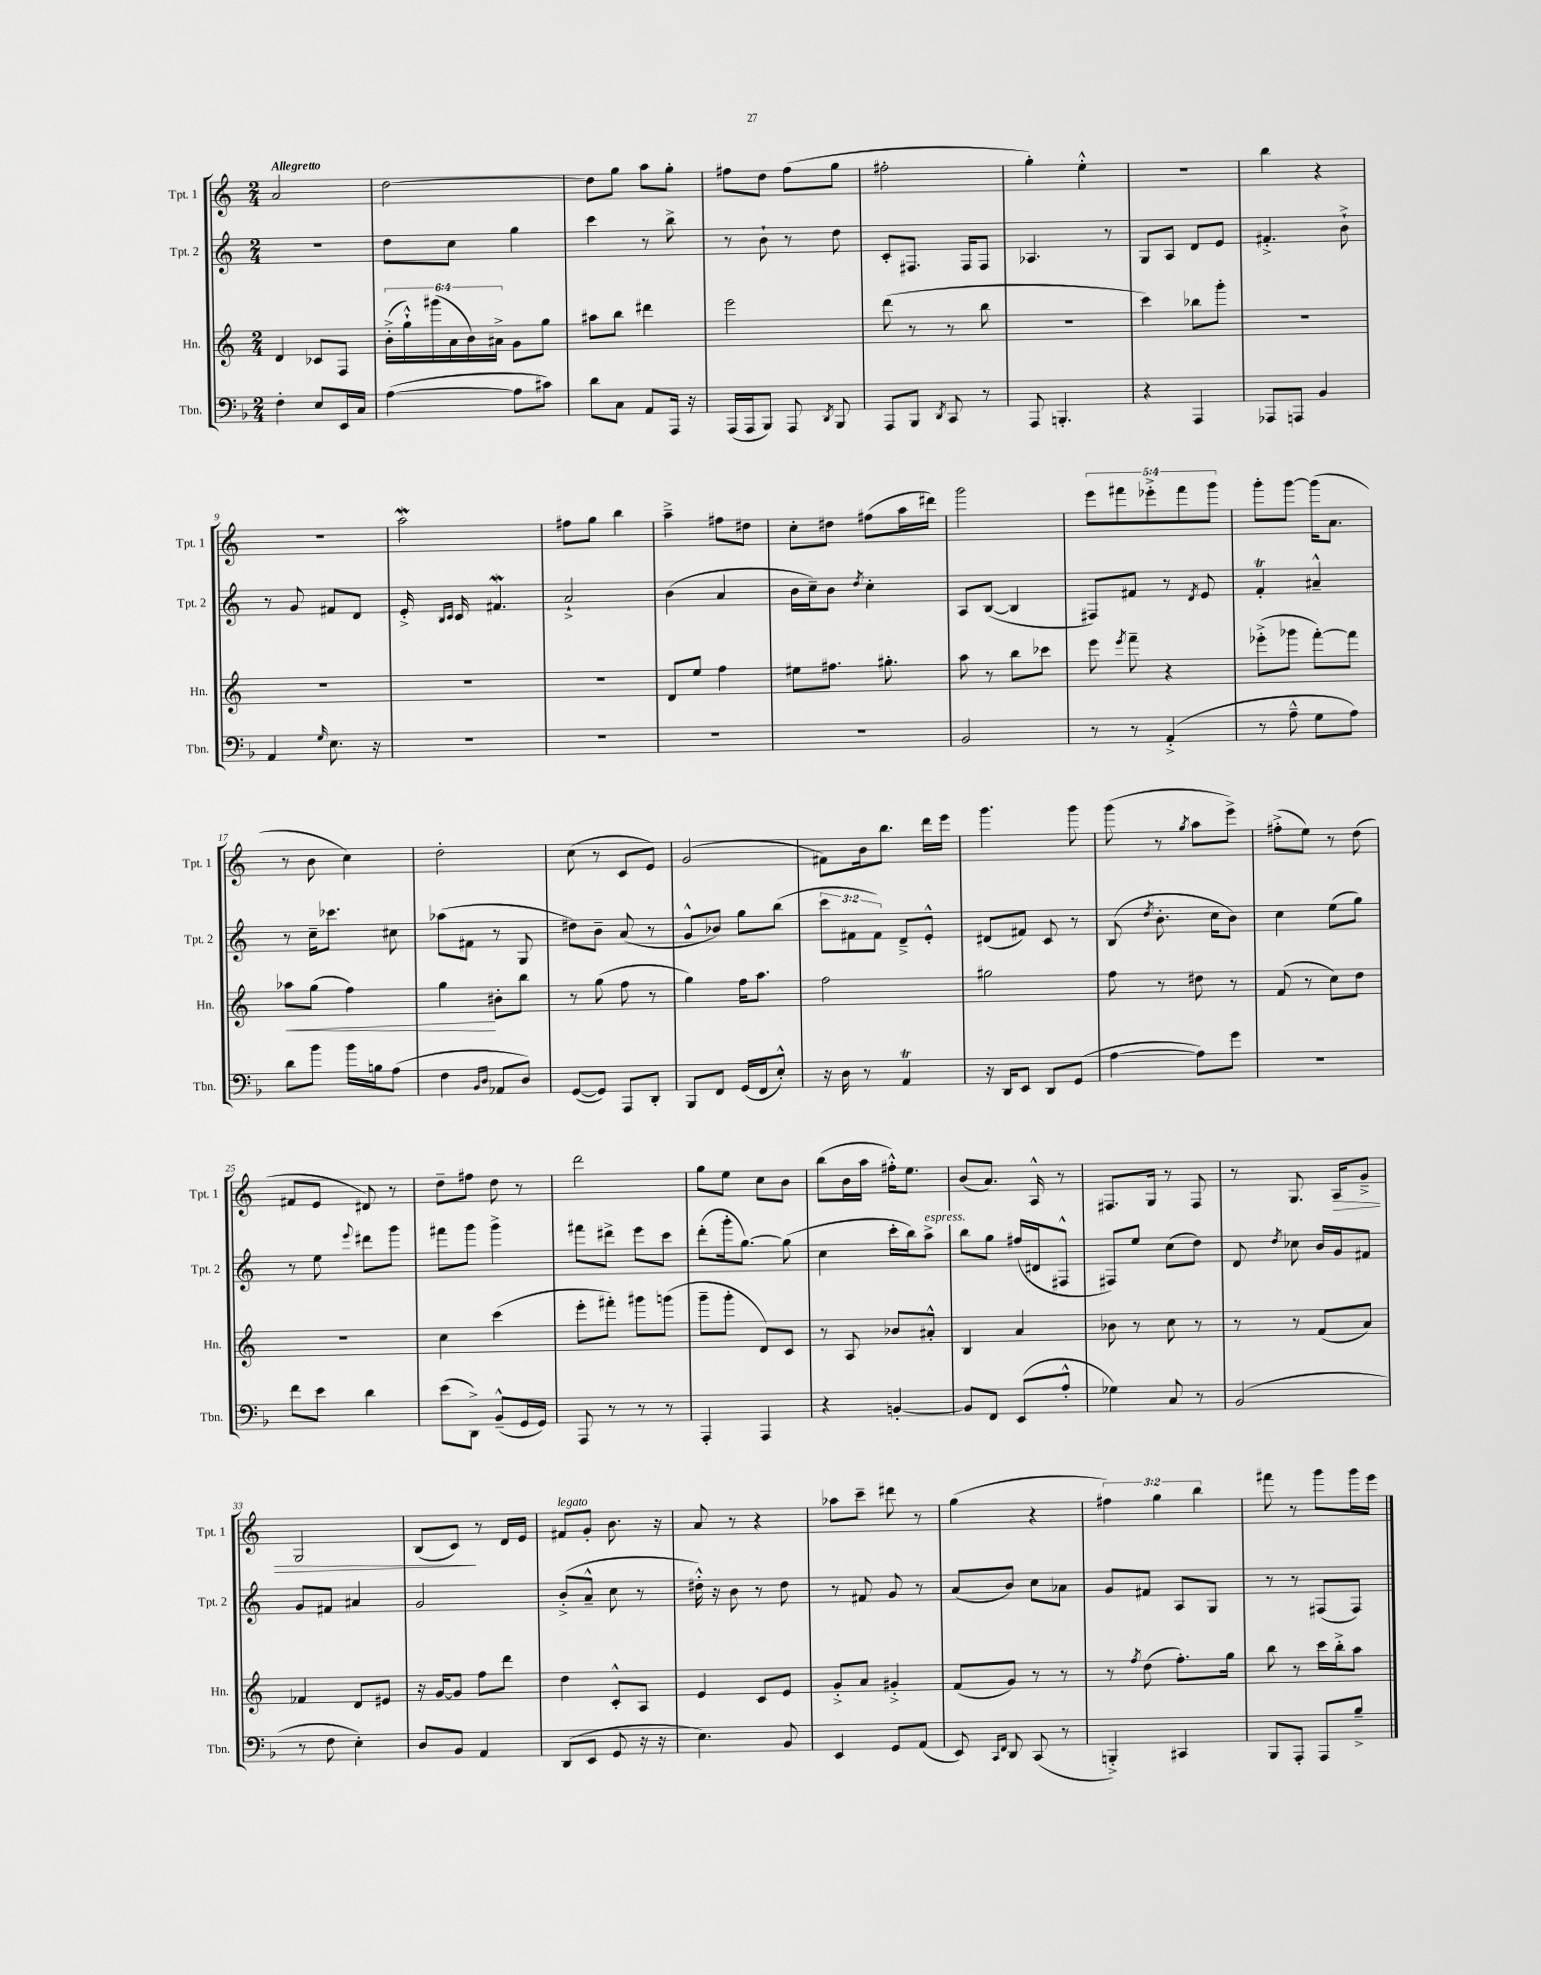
<<
\new StaffGroup <<
\new Staff = "s0" \with { instrumentName = "Tpt. 1" shortInstrumentName = "Tpt. 1" } {
    \clef treble \key c \major \numericTimeSignature \time 2/4 \override Staff.TupletNumber.text = #tuplet-number::calc-fraction-text \tempo "Allegretto"
    \autoBeamOff a'2 |
    d''2~ |
    d''8[ g''8] a''8[ g''8]-. |
    fis''8[ d''8] fis''8[( g''8] |
    fis''2-. |
    g''4-.) e''4-.-^ |
    R2 |
    b''4 r4 |
    R2 |
    a''2\mordent |
    fis''8[ g''8] b''4 |
    a''4---> fis''8[ dis''8] |
    c''8[-. dis''8] fis''8[( a''16 dis'''16]) |
    g'''2 |
    \tuplet 5/4 { e'''8[ fis'''8 ees'''8-.-> fis'''8 g'''8] } |
    g'''8[-. g'''8]~ g'''16[( a'8.] |
    r8 b'8 c''4) |
    d''2-. |
    c''8( r8 c'8[ e'8]) |
    g'2( |
    fis'8[) b'16 b''8.] d'''16[ e'''16] |
    g'''4. g'''8 |
    g'''8( r8 \acciaccatura { g''8 } a''8[ e'''8]->) |
    fis''8[-.->( e''8]) r8 d''8( |
    fis'8[ e'8] dis'8) r8 |
    d''8[-- fis''8] d''8 r8 |
    d'''2 |
    g''8[ e''8] c''8[ b'8] |
    b''8[( b'16 a''16] fis''16[-.-^) e''8.] |
    b'8[( a'8.]) a16-^ r8 |
    fis8.[ g16] r8 fis8 |
    r8 g8. a16[\> g'8]---> |
    g2 |
    b8[( c'8]\!) r8 d'16[ e'16] |
    fis'8[^\markup { \italic "legato" } g'8]-. b'8. r16 |
    a'8 r8 r4 |
    aes''8[ c'''8]-- dis'''8 r8 |
    g''4( r4 |
    \tuplet 3/2 { fis''4) g''4 b''4 } |
    fis'''8 r8 g'''8[ g'''16 e'''16] \bar "|." |
}
\new Staff = "s1" \with { instrumentName = "Tpt. 2" shortInstrumentName = "Tpt. 2" } {
    \clef treble \key c \major \numericTimeSignature \time 2/4 \override Staff.TupletNumber.text = #tuplet-number::calc-fraction-text
    \autoBeamOff r2 |
    d''8[ c''8] g''4 |
    c'''4 r8 b''8-> |
    r8 b'8-! r8 d''8 |
    c'8[-. fis8.] fis16[ fis8] |
    aes4. r8 |
    g8[ a8] d'8[ e'8] |
    fis'4.-.-> b'8-!-> |
    r8 g'8 fis'8[ d'8] |
    e'16-.-> \grace { b16[ c'16] } c'16 fis'4.\mordent |
    a'2-!-> |
    b'4( a'4 |
    b'16[ c''16--) b'8] \acciaccatura { d''8 } c''4-. |
    a8[ b8]~( b4 |
    fis8[) fis'8] r8 \acciaccatura { d'8 } e'8 |
    f'4-.\trill ais'4---^ |
    r8 c''16[-- ces'''8.] cis''8 |
    aes''8[( fis'8] r8 g8 |
    dis''8[) b'8]-- a'8( r8 |
    g'8[-^ bes'8]) g''8[ b''8]( |
    \tuplet 3/2 { c'''8[ fis'8 fis'8]) } d'8[---> e'8]-.-^ |
    dis'8[( fis'8]) c'8 r8 |
    b8( \acciaccatura { d''8 } b'8.-. c''16[ b'8]) |
    c''4 e''8[( g''8]) |
    r8 e''8 \appoggiatura { e'''8 } dis'''8[ g'''8] |
    fis'''8[ g'''8] g'''4-> |
    fis'''8[ dis'''8]-> e'''8[ c'''8] |
    d'''8[-.( g'''16-. g''8.]~) g''8( |
    c''4 c'''16[-. b''16) a''8]->^\markup { \italic "espress." } |
    b''8[ g''8] fis''16[( dis'16 fis8]-^ |
    fis8[) e''8] c''8[( d''8]) |
    d'8 \acciaccatura { d''8 } ces''8 b'16[ g'16 fis'8] |
    g'8[ fis'8] ais'4 |
    g'2 |
    b'8[-.->( a'8]---^ c''8 r8 |
    dis''16-.-^) r16 b'8 r8 dis''8 |
    r8 fis'8 g'8 r8 |
    a'8[( b'8]) c''8[ aes'8] |
    g'8[ fis'8] a8[ g8] |
    r8 r8 fis8[( fis8]) \bar "|." |
}
\new Staff = "s2" \with { instrumentName = "Hn." shortInstrumentName = "Hn." } {
    \clef treble \key c \major \numericTimeSignature \time 2/4 \override Staff.TupletNumber.text = #tuplet-number::calc-fraction-text
    \autoBeamOff d'4 ces'8[ f8] |
    \tuplet 6/4 { b'16[-.->( g''16-!-^) gis'''16( a'16 b'16) ais'16]-> } g'8[ g''8] |
    ais''8[ b''8] dis'''4 |
    e'''2 |
    d'''8( r8 r8 b''8 |
    R2 |
    c'''4) bes''8[ g'''8]-. |
    R2 |
    R2 |
    R2 |
    R2 |
    d'8[ e''8] f''4 |
    eis''8[ fis''8.] gis''8.-. |
    a''8 r8 b''8[ ces'''8] |
    e'''8 \acciaccatura { e'''8 } f'''8-- r4 |
    ees'''8[-.->( ges'''8] f'''8[~-.) f'''8] |
    aes''8[\< g''8]( f''4) |
    g''4\! bis'8[-. b''8] |
    r8 g''8( f''8 r8 |
    g''4) f''16[ a''8.] |
    f''2 |
    gis''2 |
    f''8 r8 dis''8 r8 |
    f'8( r8 c''8[) d''8] |
    R2 |
    c''4 c'''4( |
    e'''8[-. fis'''8]-.) gis'''8[ g'''8]( |
    g'''8[-- g'''8]-. d'8[) c'8] |
    r8 a8 bes'8[ ais'8]-.-^ |
    b4 a'4 |
    bes'8 r8 c''8 r8 |
    r8 r8 f'8[( a'8]) |
    fes'4 d'8[ eis'8] |
    r16 g'16[~ g'8] f''8[ d'''8] |
    d''4 c'8[-.-^ a8] |
    e'4 c'8[ e'8] |
    g'8[-.-> a'8] gis'4-.-> |
    f'8[( g'8]) r8 r8 |
    r8 \acciaccatura { f''8 } d''8( f''8.[-.) g''16] |
    b''8 r8 c'''16[ b''16-.-> a''8] \bar "|." |
}
\new Staff = "s3" \with { instrumentName = "Tbn." shortInstrumentName = "Tbn." } {
    \clef bass \key f \major \numericTimeSignature \time 2/4
    \autoBeamOff f4-. e8[ e,16 c16] |
    a4~( a8[ cis'8]) |
    d'8[ c8] a,8[ a,,16] r16 |
    a,,16[( a,,16 bes,,8]) a,,8 \acciaccatura { d,8 } bes,,8 |
    a,,8[ bes,,8] \acciaccatura { d,8 } c,8 r8 |
    a,,8 b,,4.-. |
    r4 a,,4 |
    aes,,8[ a,,8] bes,4 |
    a,4 \grace { g16 } e8. r16 |
    R2 |
    R2 |
    R2 |
    R2 |
    bes,2 |
    r8 r8 a,4-.->( |
    r8 a8---^ g8[ a8]) |
    d'8[ bes'8] bes'16[ b16 a8]( |
    f4 \grace { bes,16[ d16] } aes,8[ d8]) |
    g,8[~( g,8]) a,,8[ d,8]-. |
    bes,,8[ f,8] g,16[( f,16 e8]-.-^) |
    r16 d16 r8 a,4\trill |
    r16 d,16[ e,8] d,8[ g,8]( |
    a4~ a8[) g'8] |
    r2 |
    f'8[ e'8] d'4 |
    e'8[( d,8]->) bes,8[---^( g,16 g,16]) |
    a,,8 r8 r8 r8 |
    a,,4-. a,,4 |
    r4 b,4~-. |
    b,8[ f,8] e,8[( a8]-.-^ |
    ges4) c8 r8 |
    bes,2( |
    r8 f8 e4-.) |
    d8[ bes,8] a,4 |
    d,8[( e,8] g,8 r16 r16 |
    e4.) bes,8 |
    e,4 g,8[ a,8]( |
    e,8) \grace { c,16[ f,16] } d,8 c,8( r8 |
    b,,4-.->) cis,4 |
    bes,,8[ a,,8]-. a,,8[ bes8]---> \bar "|." |
}
>>
>>
